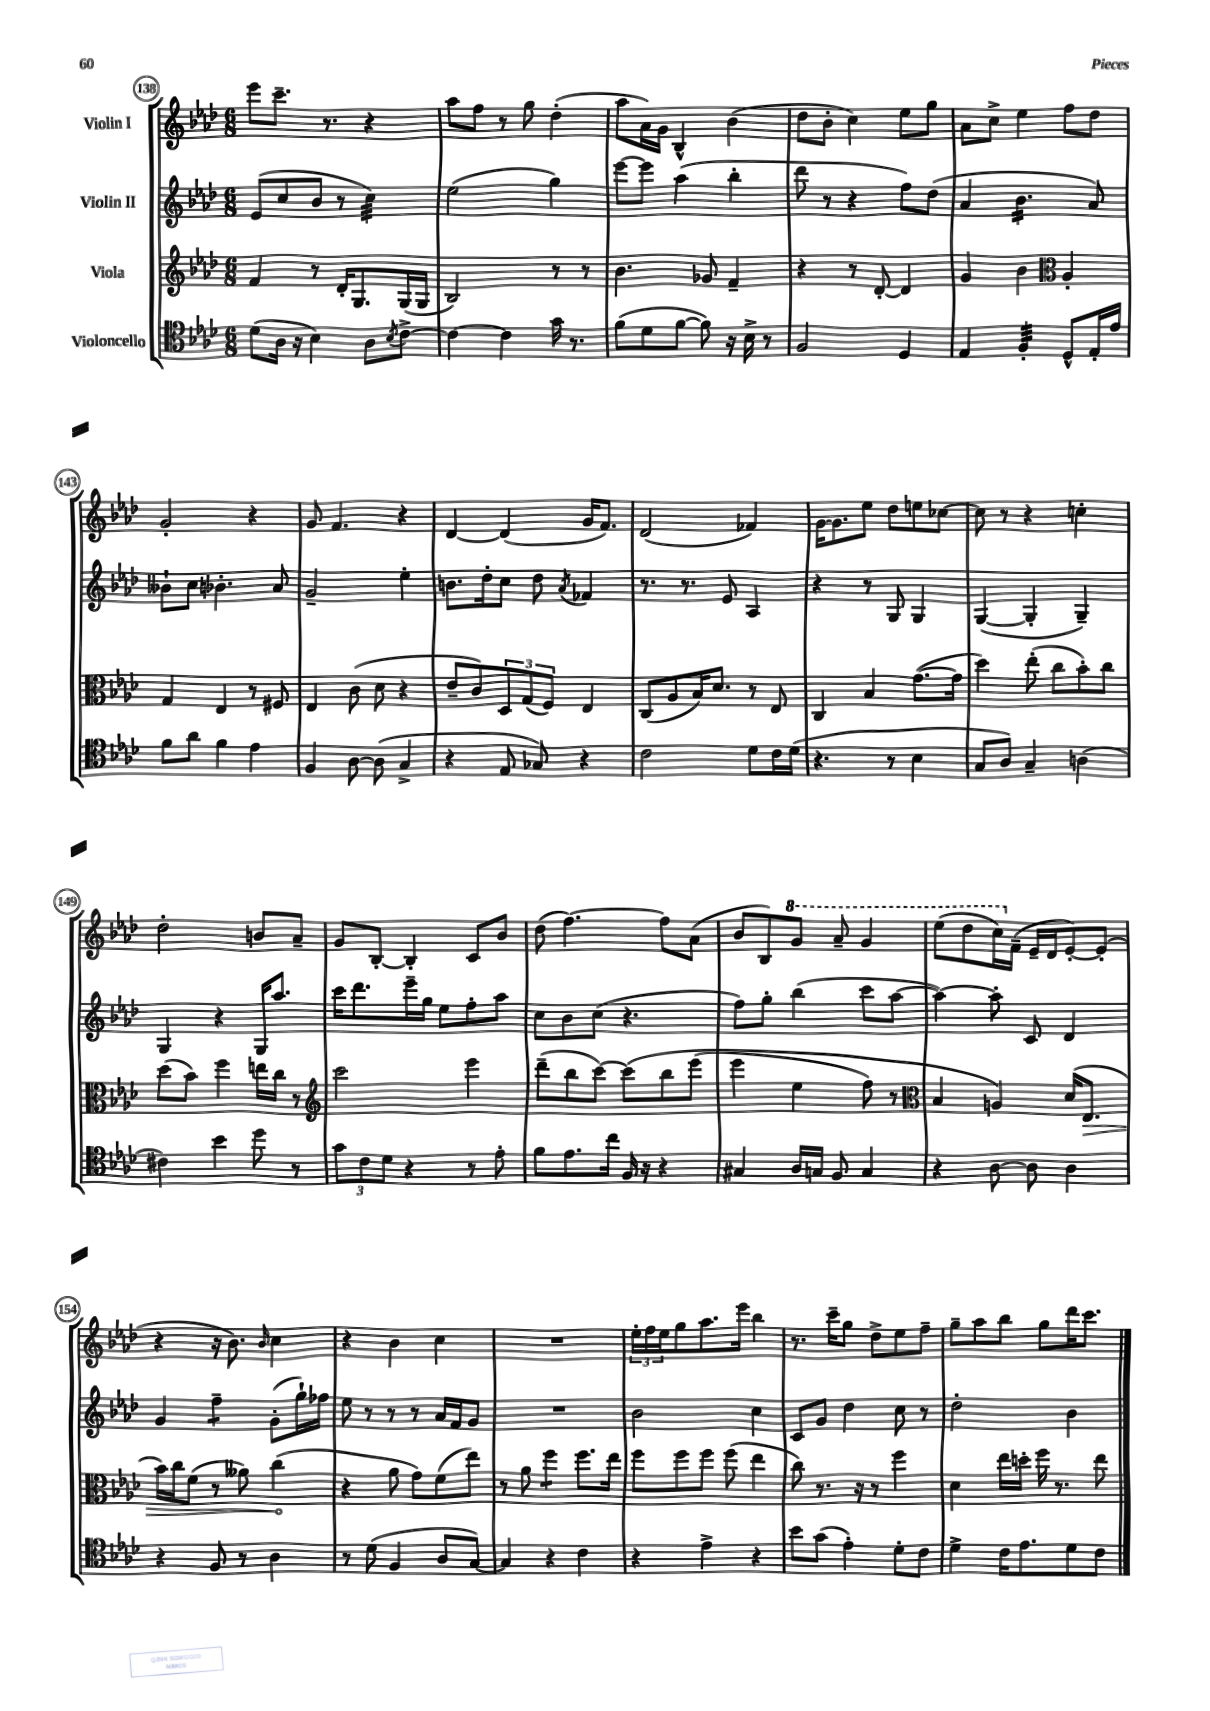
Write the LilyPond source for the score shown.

<<
\new StaffGroup <<
\new Staff = "s0" \with { instrumentName = "Violin I" } {
    \clef treble \key aes \major \numericTimeSignature \time 6/8
    ees'''8 c'''8.-- r8. r4 |
    aes''8 f''8 r8 g''8 des''4-.( |
    aes''8 aes'16) g'16 bes4-^ bes'4( |
    des''8 bes'8-. c''4) ees''8 g''8 |
    aes'8 c''8-> ees''4 f''8 des''8 |
    g'2-. r4 |
    g'8 f'4. r4 |
    des'4~ des'4( g'16 f'8.) |
    des'2( fes'4) |
    g'16~ g'8. ees''8 des''8 e''8 ces''8~ |
    ces''8 r8 r4 c''4-. |
    des''2-. b'8 aes'8-- |
    g'8 bes8~-. bes4-. c'8 bes'8 |
    des''8( f''4.~) f''8 aes'8( |
    bes'8 bes8) \ottava #1 g''8 aes''8-- g''4 |
    ees'''8( des'''8 c'''16) \ottava #0 f'16--( ees'16-- des'16 ees'8~-.) ees'8-.( |
    r4 r16 bes'8.) \grace { bes'16 } c''4 |
    r4 bes'4 c''4 |
    R2. |
    \tuplet 3/2 { ees''16-. f''16 ees''16 } g''8 aes''8. ees'''16 bes''4 |
    r8. c'''16-- g''8 des''8-> ees''8 f''8-- |
    g''8-- aes''8 bes''8 g''8 des'''16 c'''8. \bar "|." |
}
\new Staff = "s1" \with { instrumentName = "Violin II" } {
    \clef treble \key aes \major \numericTimeSignature \time 6/8
    ees'8( c''8 bes'8 r8 c''4:32) |
    ees''2( g''4) |
    ees'''8~ ees'''8 aes''4( bes''4-. |
    des'''8 r8 r4 f''8) des''8( |
    aes'4 bes'4.:16 aes'8) |
    beses'8-! c''8 bes'4.-. aes'8 |
    g'2-- ees''4-. |
    b'8. des''16-. c''8 des''8 \acciaccatura { aes'8 } fes'4 |
    r8. r8. ees'8 aes4 |
    r4 r8 g8 g4 |
    g4~( g4-. g4--) |
    g4 r4 g16 aes''8. |
    c'''16 des'''8. ees'''16-- g''16 ees''8 f''8-. aes''8 |
    c''8 bes'8 c''8( r4. |
    f''8) g''8-. bes''4( c'''8 aes''8~ |
    aes''4~) aes''8-. c'8 des'4 |
    g'4 f''4:8-- g'8-.( g''16-!) fes''16 |
    ees''8 r8 r8 r8 aes'16 f'16 g'8 |
    R2. |
    bes'2 c''4 |
    c'8 g'8 des''4 c''8 r8 |
    des''2-. bes'4 \bar "|." |
}
\new Staff = "s2" \with { instrumentName = "Viola" } {
    \clef treble \key aes \major \numericTimeSignature \time 6/8
    f'4 r8 des'16-. g8. g16( g16 |
    bes2) r8 r8 |
    bes'4. ges'8 f'4-- |
    r4 r8 des'8~-. des'4 |
    g'4 bes'4 \clef alto aes4-. |
    g4 ees4 r8 fis8 |
    ees4 c'8( des'8 r4 |
    ees'8-- c'8) \tuplet 3/2 { des8 g8( f8) } ees4 |
    c8( aes8 bes16) des'8. r8 ees8 |
    c4 bes4 g'8.~( g'16 |
    des''4) ees''8-.( c''8 bes'8-.) c''8 |
    des''8( bes'8) f''4 e''16 c''16 r8 |
    \clef treble c'''2 ees'''4 |
    des'''8--( bes''8 c'''8~) c'''8\( bes''8 ees'''8( |
    ees'''4 ees''4 f''8) r8 |
    \clef alto bes4 a4\) des'16( \once \override Hairpin.circled-tip = ##t ees8.\> |
    bes'16) c''16 f'8( r8 aeses'8) c''4\!( |
    r4 aes'8 g'8) f'8( ees''8) |
    r8 aes'8 f''4:8 f''8. ees''16 |
    f''8 f''8 f''8 f''8( ees''4 |
    c''8) r8. r16 r8 f''4 |
    des'4 ees''16 d''16-. f''16 r8. ees''8 \bar "|." |
}
\new Staff = "s3" \with { instrumentName = "Violoncello" } {
    \clef tenor \key aes \major \numericTimeSignature \time 6/8
    des'8( aes16 r16 bes4) aes8 \acciaccatura { bes8 } c'8~-> |
    c'4~ c'4 g'16 r8. |
    f'8( des'8 f'8~ f'8) r16 bes16-> r8 |
    f2 des4 |
    ees4 f4:32-. des8-^ ees16-. ees'16 |
    f'8 aes'8 f'4 ees'4 |
    f4 aes8~ aes8( g4-> |
    r4 ees8 ges8) r4 |
    c'2 des'8 c'16 des'16( |
    r4. r8 bes4 |
    g8 aes8) g4-- a4( |
    cis'4) bes'4 des''8 r8 |
    \tuplet 3/2 { g'8 c'8 des'8 } r4 r8 ees'8-. |
    f'8 ees'8. c''16 f16 r16 r4 |
    gis4 aes16 g16 f8 g4 |
    r4 aes8~ aes8 aes4 |
    r4 f8 r8 aes4 |
    r8 des'8( f4 aes8 g8~) |
    g4 r4 c'4 |
    r4 ees'4-> r4 |
    bes'8 g'8( ees'4-.) des'8-. c'8 |
    des'4-> c'16 ees'8. des'8 c'8 \bar "|." |
}
>>
>>
\layout { \context { \Score currentBarNumber = #138 \override BarNumber.stencil = #(make-stencil-circler 0.1 0.3 ly:text-interface::print) } }
